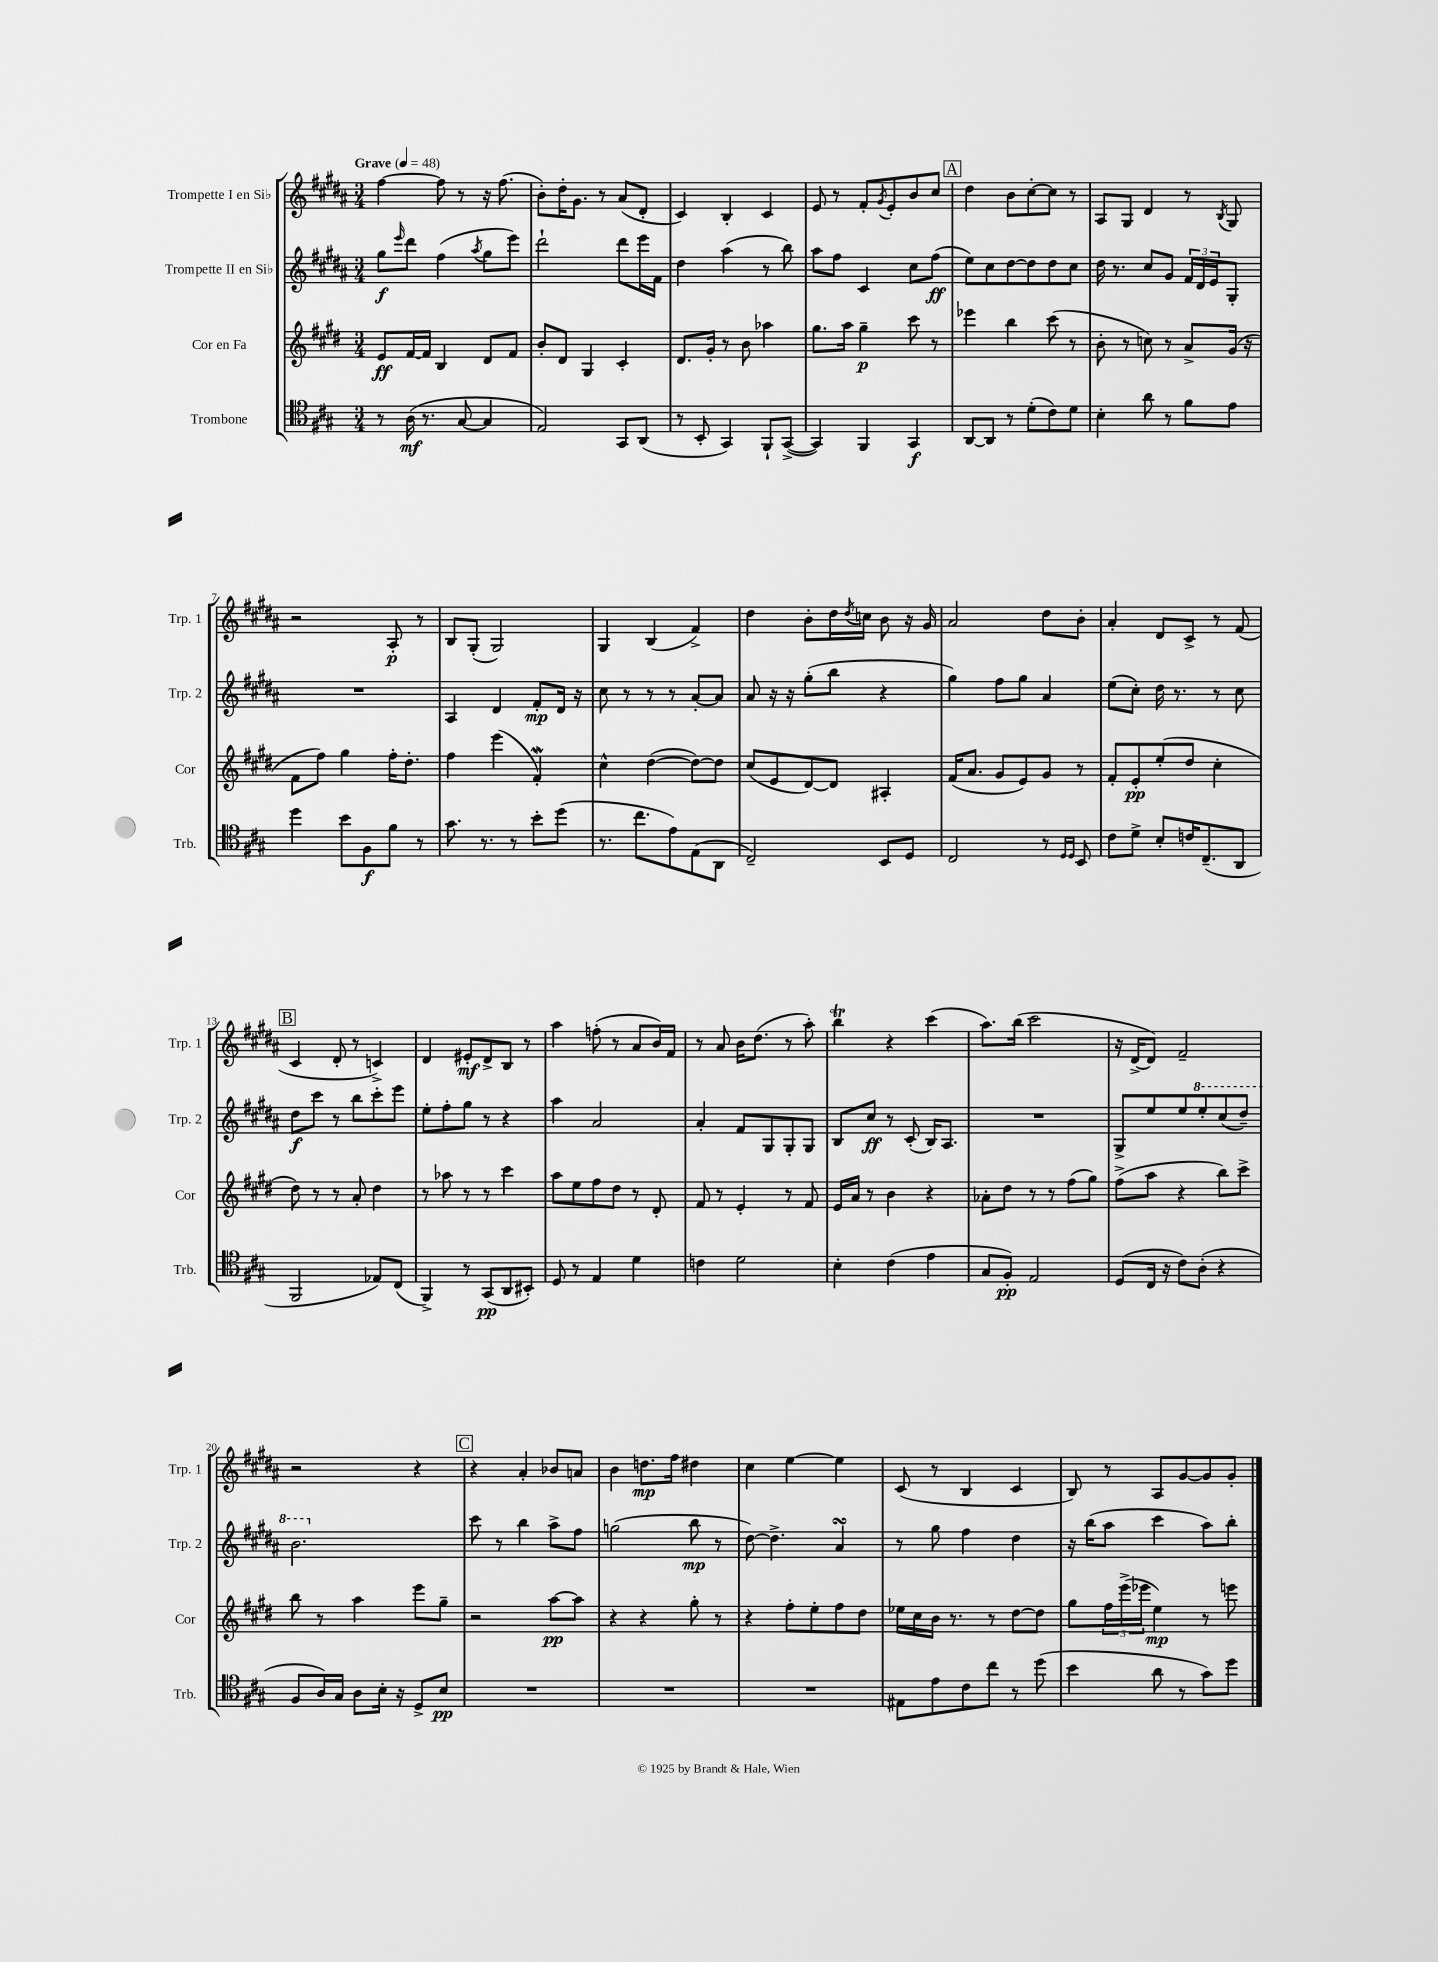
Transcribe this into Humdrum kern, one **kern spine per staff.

**kern	**kern	**kern	**kern
*staff4	*staff3	*staff2	*staff1
*clefC4	*clefG2	*clefG2	*clefG2
*k[f#c#g#]	*k[f#c#g#d#]	*k[f#c#g#d#a#]	*k[f#c#g#d#a#]
*M3/4	*M3/4	*M3/4	*M3/4
*MM48	*MM48	*MM48	*MM48
8r	8e/L	8gg#\L	[4ff#\
.	.	16qqeee/	.
(16A\	[16f#/L	8ddd#\J	.
8.r	16f#/]JJ	.	.
.	4B/	(4ff#\	8ff#\]
[8G#/	.	.	8r
.	.	8qaa#/	.
4G#/]	8d#/L	8gg#\L	16r
.	.	.	(8.ff#\
.	8f#/J	8eee\J)	.
=	=	=	=
2E/)	8b'/L	2ddd#`\	8b'\L)
.	8d#/J	.	16dd#'\K
.	.	.	8.g#\J
.	4G#/	.	.
.	.	.	8r
8GG#/L	4c#'/	8ddd#\L	(8a#/L
(8AA/J	.	16eee\L	8d#'/J
.	.	16f#\JJ	.
=	=	=	=
8r	8.d#/L	4dd#\	4c#/)
8BB'/	.	.	.
.	16g#'/Jk	.	.
4GG#/)	8r	(4aa#\	4B'/
.	8b\	.	.
8FF#`/L	4aa-\	8r	4c#/
([8GG#^/J	.	8bb\)	.
=	=	=	=
4GG#/])	8.gg#\L	8aa#\L	8e/
.	.	8ff#\J	8r
.	16aa\Jk	.	.
4FF#/	4gg#~\	4c#/	8f#'/L
.	.	.	8qg#/
.	.	.	8e'/
4GG#/	8ccc#\	8cc#\L	8b/
.	8r	(8ff#\J	8cc#/J
=	=	=	=
[8AA/L	4eee-\	8ee\L)	4dd#\
8AA/]J	.	8cc#\	.
8r	4bb\	[8dd#\	8b\L
(8d'\L	.	8dd#\]	[8cc#'\
8c#\)	(8ccc#\	8dd#\	8cc#\]J
8d\J	8r	8cc#\J	8r
=	=	=	=
4B'\	8b'\	16dd#\	8A#/L
.	.	8.r	.
.	8r	.	8G#/J
8a\	8cc\)	8cc#/L	4d#/
8r	8r	8g#/J	.
8f#\L	8a^/L	24f#/LL	8r
.	.	24d#/	.
.	.	24e/J	.
.	.	.	8qB/
8e\J	(16g#/Jk	8G#'/J	8G#/
.	16r	.	.
=	=	=	=
4dd\	8f#\L	2.r	2r
.	8ff#\J)	.	.
8b\L	4gg#\	.	.
8F#\	.	.	.
8f#\J	16ff#'\LK	.	8A#'/
.	8.dd#'\J	.	.
8r	.	.	8r
=	=	=	=
8.g#\	4ff#\	4A#/	8B/L
.	.	.	(8G#'/J
8.r	.	.	.
.	(4eee\	4d#/	2G#/)
8r	.	.	.
8b'\L	4f#'/)	8f#'/L	.
(8dd\J	.	16d#/Jk	.
.	.	16r	.
=	=	=	=
8.r	4cc#^^\	8cc#\	4G#/
.	.	8r	.
8.cc#\L	.	.	.
.	([4dd#\	8r	(4B/
8e\)	.	8r	.
(8E\	8dd#\_L)	[8a#'/L	4f#^/)
8AA\J	8dd#\]J	8a#/]J	.
=	=	=	=
2C#~/)	(8cc#/L	8a#/	4dd#\
.	8e/	16r	.
.	.	16r	.
.	[8d#/)	(8gg#'\L	8b'\L
.	8d#/]J	8bb\J	16dd#\L
.	.	.	8qdd#/
.	.	.	16cc\JJ
8BB/L	4A#'/	4r	8b\
8D/J	.	.	16r
.	.	.	16g#/
=	=	=	=
2C#/	(16f#/LK	4gg#\)	2a#/
.	8.a/J	.	.
.	8g#/L	8ff#\L	.
.	8e/)	8gg#\J	.
8r	8g#/J	4a#/	8dd#\L
16qqD/LL	.	.	.
16qqD/JJ	.	.	.
8BB/	8r	.	8b'\J
=	=	=	=
8c#\L	8f#'/L	(8ee\L	4a#'/
8d^\J	8e'/	8cc#'\J)	.
8B'/L	(8ee'/	16dd#\	8d#/L
.	.	8.r	.
16c/K	8dd#/J	.	8c#^/J
(8.C#~/	.	.	.
.	4cc#'\	8r	8r
8AA/J	.	8cc#\	(8f#/
=	=	=	=
2FF#/	8dd#\)	8dd#\L	4c#/
.	8r	8ccc#\J	.
.	8r	8r	8d#'/
.	8a'/	8bb\L	8r
8E-/L)	4dd#\	8ccc#'\	4c^/)
(8C#/J	.	8eee\J	.
=	=	=	=
4FF#^/)	8r	8ee'\L	4d#/
.	8aa-\	8ff#'\	.
8r	8r	8gg#\J	8e#'/L
(8GG#/L	8r	8r	8d#^/
8AA/	4ccc#\	4r	8B/J
8BB#'/J)	.	.	8r
=	=	=	=
8D/	8aa\L	4aa#\	4aa#\
8r	8ee\	.	.
4E/	8ff#\	2a#/	(8ff'\
.	8dd#\J	.	8r
4d\	8r	.	8a#/L
.	8d#'/	.	16b/L)
.	.	.	16f#/JJ
=	=	=	=
4c\	8f#/	4a#'/	8r
.	8r	.	8a#/
2d\	4e'/	8f#/L	16b\LK
.	.	.	(8.dd#\J
.	.	8G#/	.
.	8r	8G#'/	8r
.	8f#/	8G#/J	8aa#'\)
=	=	=	=
4B'\	16e/LL	8B/L	4bb\
.	16a/JJ	.	.
.	8r	8cc#/J	.
(4c#\	4b\	8r	4r
.	.	(8c#'/	.
4e\	4r	16B/LK)	(4ccc#\
.	.	8.A#/J	.
=	=	=	=
8G#/L	8a-'\L	2.r	8.aa#\L)
8F#'/J)	8dd#\J	.	.
.	.	.	(16bb\Jk
2E/	8r	.	2ccc#\
.	8r	.	.
.	(8ff#\L	.	.
.	8gg#\J)	.	.
=	=	=	=
(8D/L	(8ff#^\L	8G#^/L	16r
.	.	.	[16d#^/LK
16C#/Jk	8aa\J	8ee/	8d#/]J)
16r	.	.	.
8c#\L)	4r	8ee/	2f#~/
(8A'\J	.	8eee'/	.
4r	8bb\L)	(8ccc#/	.
.	8ccc#^\J	8ddd#~/J)	.
=	=	=	=
8F#/L	8bb\	2.bb\	2r
16A/L)	8r	.	.
16G#/JJ	.	.	.
8A\L	4aa\	.	.
16B'\Jk	.	.	.
16r	.	.	.
8D^/L	8eee\L	.	4r
8B/J	8gg#~\J	.	.
=	=	=	=
2.r	2r	8ccc#\	4r
.	.	8r	.
.	.	4bb\	4a#'/
.	[8aa\L	8aa#^\L	8b-/L
.	8aa\]J	8ff#\J	8a/J
=	=	=	=
2.r	4r	(2gg\	4b\
.	4r	.	8.dd\L
.	.	.	16ff#\Jk
.	8gg#'\	8bb\	4dd#\
.	8r	8r	.
=	=	=	=
2.r	4r	[8dd#\)	4cc#\
.	.	4.dd#^\]	.
.	8ff#'\L	.	[4ee\
.	8ee'\	.	.
.	8ff#\	4a#/	4ee\]
.	8dd#\J	.	.
=	=	=	=
8E#\L	16ee-\LL	8r	(8c#/
.	16cc#\	.	.
8e\	16b\JJ	8gg#\	8r
.	8.r	.	.
8c#\	.	4ff#\	4B/
8cc#\J	8r	.	.
8r	[8dd#\L	4dd#\	4c#/
(8dd\	8dd#\]J	.	.
=	=	=	=
4b\	8gg#\L	16r	8B/)
.	.	(16bb\LK	.
.	24ff#\L	8aa#\J	8r
.	(24eee^\	.	.
.	24eee-\JJ	.	.
8a\	4ee\)	4ccc#\	8A#/L
8r	.	.	[8g#/
8g#\L)	8r	8aa#\L)	8g#/]
8dd\J	8eee\	8bb'\J	8g#'/J
==	==	==	==
*-	*-	*-	*-
